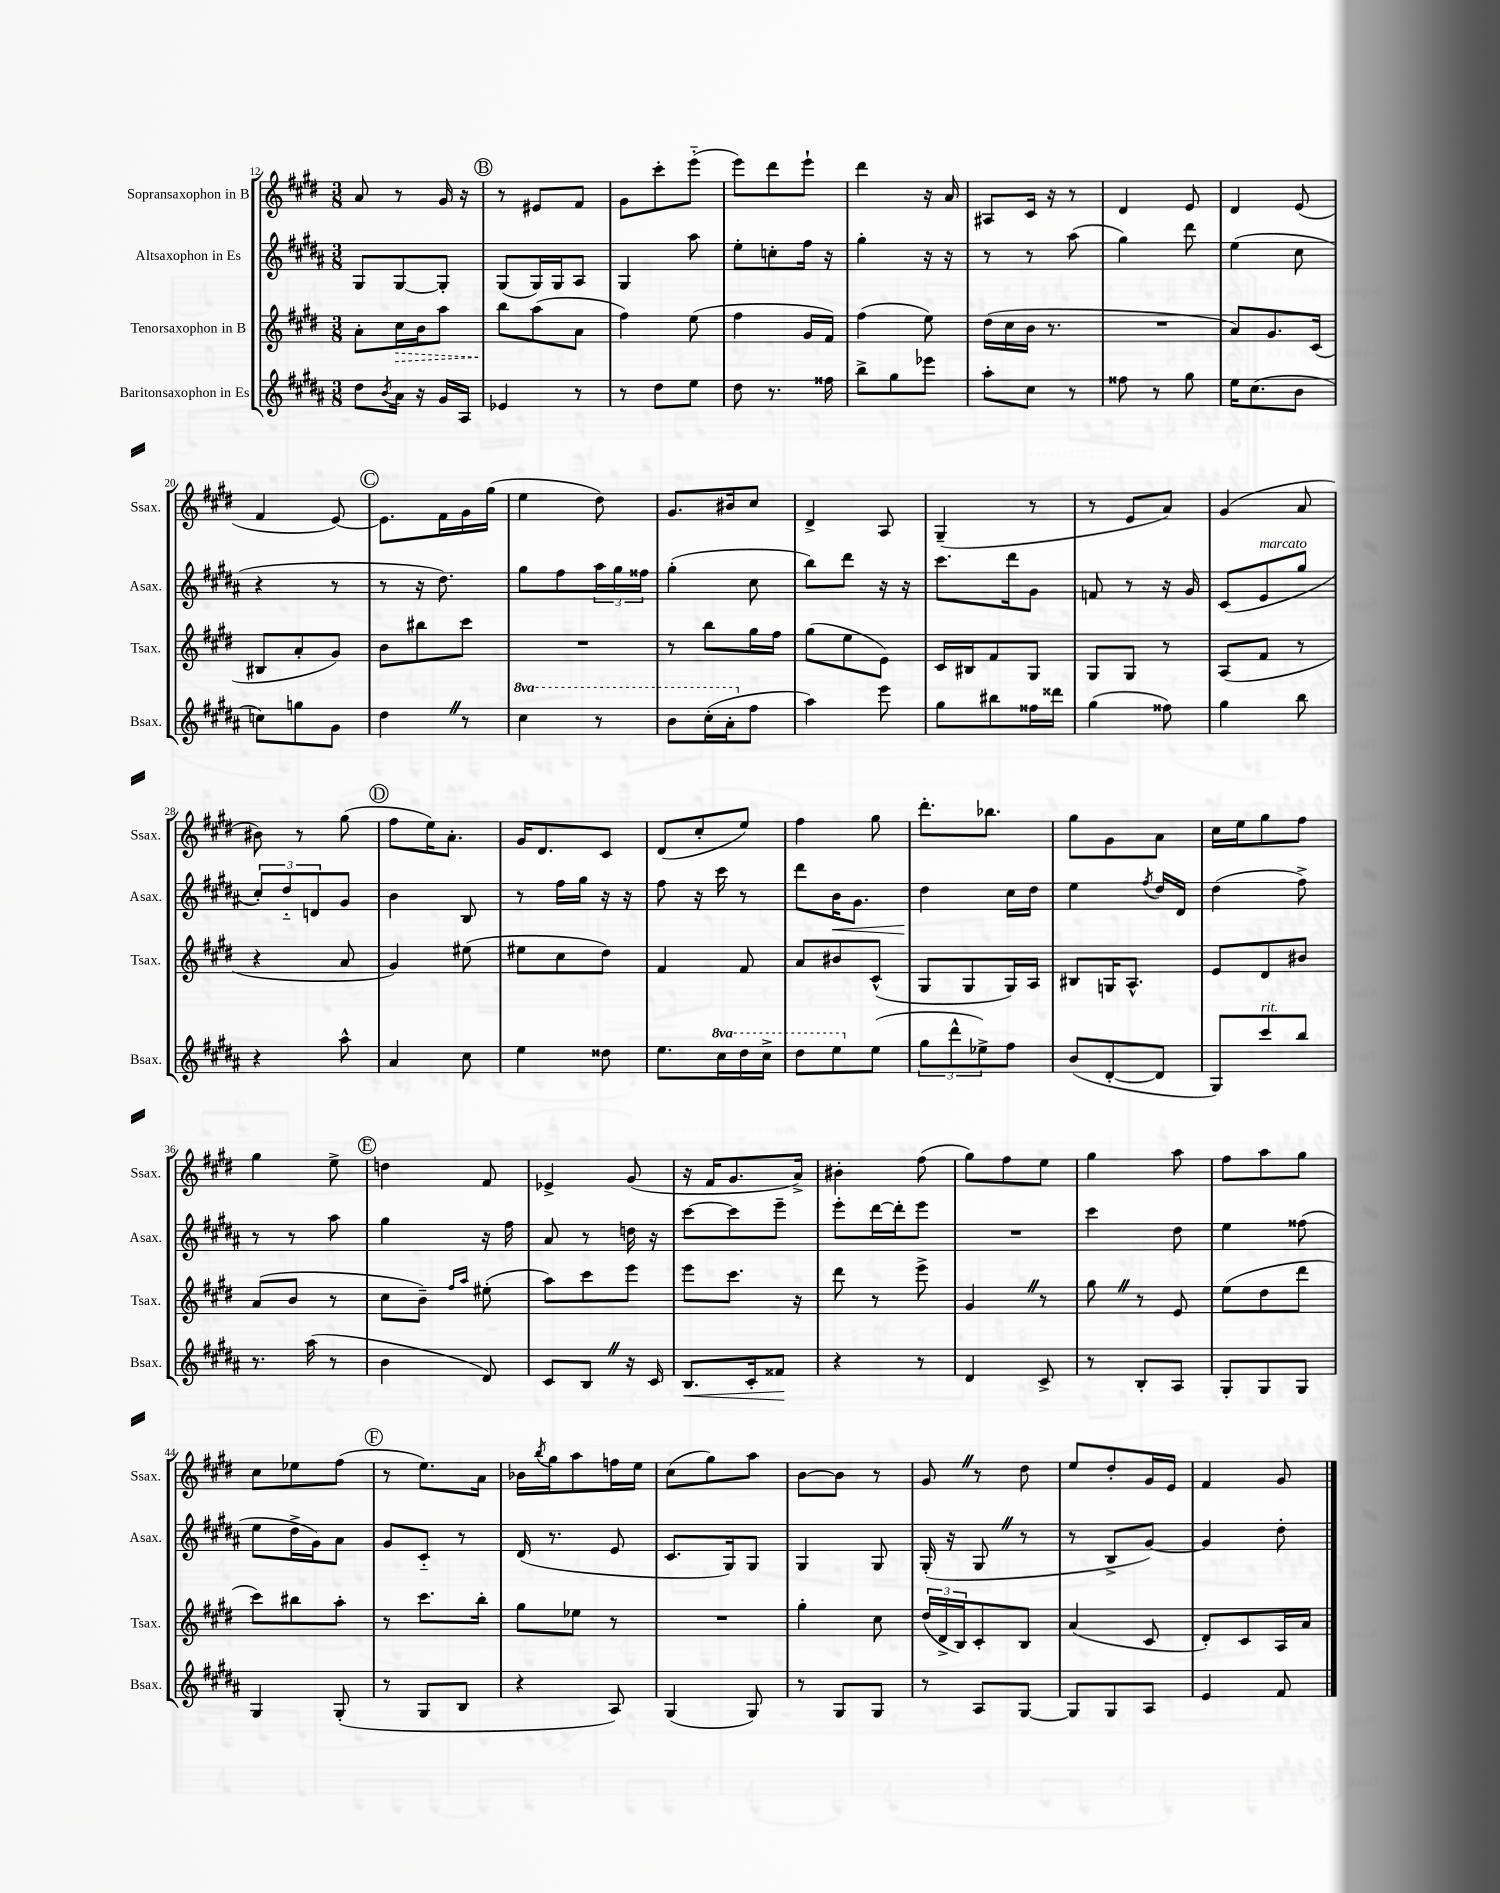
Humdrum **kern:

**kern	**dynam	**kern	**dynam	**kern	**dynam	**kern
*part4	*part4	*part3	*part3	*part2	*part2	*part1
*staff4	*staff4	*staff3	*staff3	*staff2	*staff2	*staff1
*I"Baritonsaxophon in Es	*	*I"Tenorsaxophon in B	*	*I"Altsaxophon in Es	*	*I"Sopransaxophon in B
*I'Bsax.	*	*I'Tsax.	*	*I'Asax.	*	*I'Ssax.
*clefG2	*	*clefG2	*	*clefG2	*	*clefG2
*k[f#c#g#d#a#]	*	*k[f#c#g#d#]	*	*k[f#c#g#d#a#]	*	*k[f#c#g#d#]
*M3/8	*	*M3/8	*	*M3/8	*	*M3/8
=12	=12	=12	=12	=12	=12	=12
8dd#\L	.	8a'\L	.	8G#/L	.	8a/
8qb/	.	.	.	.	.	.
!	!	!	!LO:HP:b	!	!	!
16a#\Jk	.	16cc#\L	>	[8G#/	.	8r
16r	.	16b\J	.	.	.	.
16g#/LL	.	8aa\J	.	8G#'/J]	.	16g#/
16A#/JJ	.	.	.	.	.	16r
!!LO:REH:place=s1:t=B
=13	=13	=13	=13	=13	=13	=13
4e-X/	.	8bb\L	.	(8G#/L	.	8r
.	.	(8aa\	]	16G#/L)	.	8e#X/L
.	.	.	.	16G#/J	.	.
8r	.	8a\J	.	8A#/J	.	8f#/J
=14	=14	=14	=14	=14	=14	=14
8r	.	4ff#\)	.	4G#/	.	8g#\L
8dd#\L	.	.	.	.	.	8ccc#'\
8ee\J	.	(8ee\	.	8aa#\	.	(8eee\J
=15	=15	=15	=15	=15	=15	=15
8dd#\	.	4ff#\	.	8ee'\L	.	8eee\L)
8.r	.	.	.	8ccn'\	.	8ddd#\
.	.	16g#/LL	.	16ff#\Jk	.	8eee`\J
16ff##X\	.	16f#/JJ)	.	16r	.	.
=16	=16	=16	=16	=16	=16	=16
8bb^\L	.	(4ff#\	.	4gg#'\	.	4ddd#\
8gg#\	.	.	.	.	.	.
8eee-X\J	.	8ee\)	.	16r	.	16r
.	.	.	.	16r	.	16a/
=17	=17	=17	=17	=17	=17	=17
8aa#'\L	.	(16dd#\LL	.	8r	.	8A#X/L
.	.	16cc#\	.	.	.	.
8cc#\J	.	16b\JJ	.	8r	.	16c#/Jk
.	.	8.r	.	.	.	16r
8r	.	.	.	(8aa#\	.	8r
=18	=18	=18	=18	=18	=18	=18
8ff##X\	.	4.r	.	4gg#\)	.	4d#/
8r	.	.	.	.	.	.
8gg#\	.	.	.	8ddd#\	.	8e/
=19	=19	=19	=19	=19	=19	=19
16ee\KL	.	8a/L)	.	(4ee\	.	4d#/
(8.cc#\	.	.	.	.	.	.
.	.	8.g#/	.	.	.	.
8b\J	.	.	.	8cc#\	.	(8e/
.	.	(16c#/Jk	.	.	.	.
!!LO:LB:g=z
=20	=20	=20	=20	=20	=20	=20
8ccn\L)	.	8B#X/L	.	4r	.	4f#/
8ggn\	.	8a'/	.	.	.	.
8g#\J	.	8g#/J)	.	8r	.	[8e/)
!!LO:REH:place=s1:t=C
=21	=21	=21	=21	=21	=21	=21
4dd#Z\	.	8b\L	.	8r	.	8.e\L]
.	.	8bb#X\	.	16r	.	.
.	.	.	.	8.dd#\)	.	16f#\L
8r	.	8ccc#\J	.	.	.	16g#\
.	.	.	.	.	.	(16gg#\JJ
=22	=22	=22	=22	=22	=22	=22
*8va	*	*	*	*	*	*
4ccc#\	.	4.r	.	8gg#\L	.	4ee\
.	.	.	.	8ff#\	.	.
8r	.	.	.	24aa#\L	.	8dd#\)
.	.	.	.	24gg#\	.	.
.	.	.	.	24ff##X\JJ	.	.
=23	=23	=23	=23	=23	=23	=23
8bb\L	.	8r	.	(4gg#'\	.	8.g#/L
(16ccc#'\L	.	8bb\L	.	.	.	.
16aa#'\J	.	.	.	.	.	16b#X/k
*X8va	*	*	*	*	*	*
8ff#\J	.	16gg#\L	.	8cc#\	.	8cc#/J
.	.	16ff#\JJ	.	.	.	.
=24	=24	=24	=24	=24	=24	=24
4aa#\)	.	(8gg#\L	.	8bb\L)	.	4d#^/
.	.	8ee\	.	8ddd#\J	.	.
8eee\	.	8e\J)	.	16r	.	8A/
.	.	.	.	16r	.	.
=25	=25	=25	=25	=25	=25	=25
8gg#\L	.	16c#/LL	.	8.ccc#\L	.	(4G#~/
.	.	16B#X/J	.	.	.	.
8bb#X\	.	8f#/	.	.	.	.
.	.	.	.	16ddd#\k	.	.
16ff##X\L	.	8G#/J	.	8g#\J	.	8r
16ddd##X\JJ	.	.	.	.	.	.
=26	=26	=26	=26	=26	=26	=26
(4gg#\	.	8G#/L	.	8fn/	.	8r
.	.	8G#/J	.	8r	.	8e/L
8ff##X\)	.	8r	.	16r	.	8a/J)
.	.	.	.	16g#/	.	.
=27	=27	=27	=27	=27	=27	=27
4gg#\	.	(8A/L	.	(8c#/L	.	(4g#/
!	!	!	!	!LO:TX:a:i:t=marcato	!	!
.	.	8f#/J	.	8e/	.	.
8bb\	.	8r	.	8gg#/J	.	8a/
!!LO:LB:g=z
=28	=28	=28	=28	=28	=28	=28
4r	.	4r	.	12cc#'/L)	.	8b#X\)
.	.	.	.	12dd#/	.	.
.	.	.	.	.	.	8r
.	.	.	.	12dn/	.	.
8aa#^^\	.	8a/	.	8g#/J	.	(8gg#\
!!LO:REH:place=s1:t=D
=29	=29	=29	=29	=29	=29	=29
4a#/	.	4g#/)	.	4b\	.	8ff#\L
.	.	.	.	.	.	16ee\K)
.	.	.	.	.	.	8.a'\J
8cc#\	.	(8ee#X\	.	8B/	.	.
=30	=30	=30	=30	=30	=30	=30
4ee\	.	8ee#X\L	.	8r	.	16g#/KL
.	.	.	.	.	.	8.d#/
.	.	8cc#\	.	16ff#\LL	.	.
.	.	.	.	16gg#\JJ	.	.
8dd##X\	.	8dd#\J)	.	16r	.	8c#/J
.	.	.	.	16r	.	.
=31	=31	=31	=31	=31	=31	=31
8.ee\L	.	4f#/	.	8ff#\	.	(8d#/L
.	.	.	.	16r	.	8cc#'/
*8va	*	*	*	*	*	*
16ccc#\L	.	.	.	16ccc#\	.	.
16ddd#\	.	8f#/	.	8r	.	8ee/J)
16ccc#^\JJ	.	.	.	.	.	.
=32	=32	=32	=32	=32	=32	=32
8ddd#\L	.	8a/L	.	8ddd#\L	.	4ff#\
!	!	!	!	!	!LO:HP:b	!
8eee\	.	8b#X/	.	16b\K	<	.
.	.	.	.	8.g#\J	.	.
*X8va	*	*	*	*	*	*
(8ee\J	.	(8c#^^/J	.	.	.	8gg#\
=33	=33	=33	=33	=33	=33	=33
12gg#\L	.	8G#/L	.	4dd#\	.	8.ddd#'\L
12ddd#^^\	.	.	.	.	.	.
.	.	8G#/	.	.	.	.
12ee-X^\)	.	.	.	.	.	.
.	.	.	.	.	.	8.bb-X\J
8ff#\J	.	16G#/L)	.	16cc#\LL	[	.
.	.	16A/JJ	.	16dd#\JJ	.	.
=34	=34	=34	=34	=34	=34	=34
(8b/L	.	8B#X/L	.	4ee\	.	8gg#\L
[8d#'/	.	16Gn/K	.	.	.	8g#\
.	.	8.A^^/J	.	.	.	.
.	.	.	.	8qff#/	.	.
8d#/J]	.	.	.	16dd#/LL	.	8a\J
.	.	.	.	16d#/JJ	.	.
=35	=35	=35	=35	=35	=35	=35
8G#/L)	.	8e/L	.	(4dd#\	.	16cc#\LL
.	.	.	.	.	.	16ee\J
!LO:TX:a:i:t=rit.	!	!	!	!	!	!
8ccc#/	.	8d#/	.	.	.	8gg#\
8bb/J	.	8b#X/J	.	8ff#^\)	.	8ff#\J
!!LO:LB:g=z
=36	=36	=36	=36	=36	=36	=36
8.r	.	(8a/L	.	8r	.	4gg#\
.	.	8b/J	.	8r	.	.
(16aa#\	.	.	.	.	.	.
8r	.	8r	.	8aa#\	.	8ee^\
!!LO:REH:place=s1:t=E
=37	=37	=37	=37	=37	=37	=37
4b\	.	8cc#\L	.	4gg#\	.	4ddn\
.	.	8b~\J)	.	.	.	.
.	.	16qqff#/LL	.	.	.	.
.	.	16qqaa/JJ	.	.	.	.
8d#/)	.	(8ee#X'\	.	16r	.	8f#/
.	.	.	.	16ff#\	.	.
=38	=38	=38	=38	=38	=38	=38
8c#/L	.	8aa\L)	.	8a#/	.	4e-X^/
8BZ/J	.	8ccc#\	.	8r	.	.
16r	.	8eee\J	.	16ddn\	.	(8g#/
16c#/	.	.	.	16r	.	.
=39	=39	=39	=39	=39	=39	=39
!	!LO:HP:b	!	!	!	!	!
8.B/L	<	8eee\L	.	[8ccc#\L	.	16r
.	.	.	.	.	.	16f#/KL
.	.	8.ccc#\J	.	8ccc#\]	.	8.g#/
16c#'/k	.	.	.	.	.	.
8f##X/J	.	.	.	8eee~\J	.	.
.	.	16r	.	.	.	16a^/Jk)
.	[	.	.	.	.	.
=40	=40	=40	=40	=40	=40	=40
4r	.	8ddd#\	.	8eee'\L	.	4b#X'\
.	.	8r	.	[16ddd#\L	.	.
.	.	.	.	16ddd#'\J]	.	.
8r	.	8eee^\	.	8eee\J	.	(8ff#\
=41	=41	=41	=41	=41	=41	=41
4d#/	.	4g#Z/	.	4.r	.	8gg#\L)
.	.	.	.	.	.	8ff#\
8c#^/	.	8r	.	.	.	8ee\J
=42	=42	=42	=42	=42	=42	=42
8r	.	8gg#Z\	.	4ccc#\	.	4gg#\
8B'/L	.	8r	.	.	.	.
8A#/J	.	8e/	.	8dd#\	.	8aa\
=43	=43	=43	=43	=43	=43	=43
8G#'/L	.	(8ee\L	.	4ee\	.	8ff#\L
8G#/	.	8dd#\	.	.	.	8aa\
8G#/J	.	8ddd#\J	.	(8ff##X\	.	8gg#\J
!!LO:LB:g=z
=44	=44	=44	=44	=44	=44	=44
4G#/	.	8ccc#\L)	.	8ee\L	.	8cc#\L
.	.	8bb#X\	.	16dd#^\L	.	8ee-X\
.	.	.	.	16g#\J)	.	.
(8G#'/	.	8aa'\J	.	8a#\J	.	(8ff#\J
!!LO:REH:place=s1:t=F
=45	=45	=45	=45	=45	=45	=45
8r	.	8r	.	8g#/L	.	8r
8G#/L	.	8.ccc#\L	.	8c#/J	.	8.ee\L)
8B/J	.	.	.	8r	.	.
.	.	16bb'\Jk	.	.	.	16a\Jk
=46	=46	=46	=46	=46	=46	=46
4r	.	8gg#\L	.	(16d#/	.	16b-X\LL
.	.	.	.	.	.	8qbb/
.	.	.	.	8.r	.	16gg#\J
.	.	8ee-X\J	.	.	.	8aa\
8A#/)	.	8r	.	8e/	.	16ffn\L
.	.	.	.	.	.	16ee\JJ
=47	=47	=47	=47	=47	=47	=47
(4G#/	.	4.r	.	8.c#/L	.	(8cc#\L
.	.	.	.	.	.	8gg#\)
.	.	.	.	16G#/k)	.	.
8G#/)	.	.	.	8G#/J	.	8aa\J
=48	=48	=48	=48	=48	=48	=48
8r	.	4gg#'\	.	4G#/	.	[8b\L
8G#/L	.	.	.	.	.	8b\J]
8G#/J	.	8cc#\	.	8G#/	.	8r
=49	=49	=49	=49	=49	=49	=49
8r	.	(24dd#/LL	.	(16G#'/	.	8g#Z/
.	.	24d#^/	.	.	.	.
.	.	.	.	16r	.	.
.	.	24B/J)	.	.	.	.
8A#/L	.	8c#'/	.	8G#Z/	.	8r
[8G#/J	.	8B/J	.	8r	.	8dd#\
=50	=50	=50	=50	=50	=50	=50
8G#/L]	.	(4a/	.	8r	.	8ee/L
8G#/	.	.	.	8B^/L	.	8dd#'/
8A#/J	.	8c#/	.	[8g#/J)	.	16g#/L
.	.	.	.	.	.	16e/JJ
=51	=51	=51	=51	=51	=51	=51
4e/	.	8d#'/L)	.	4g#/]	.	4f#/
.	.	8c#/	.	.	.	.
8f#/	.	16A/L	.	8dd#'\	.	8g#/
.	.	16a/JJ	.	.	.	.
==	==	==	==	==	==	==
*-	*-	*-	*-	*-	*-	*-
